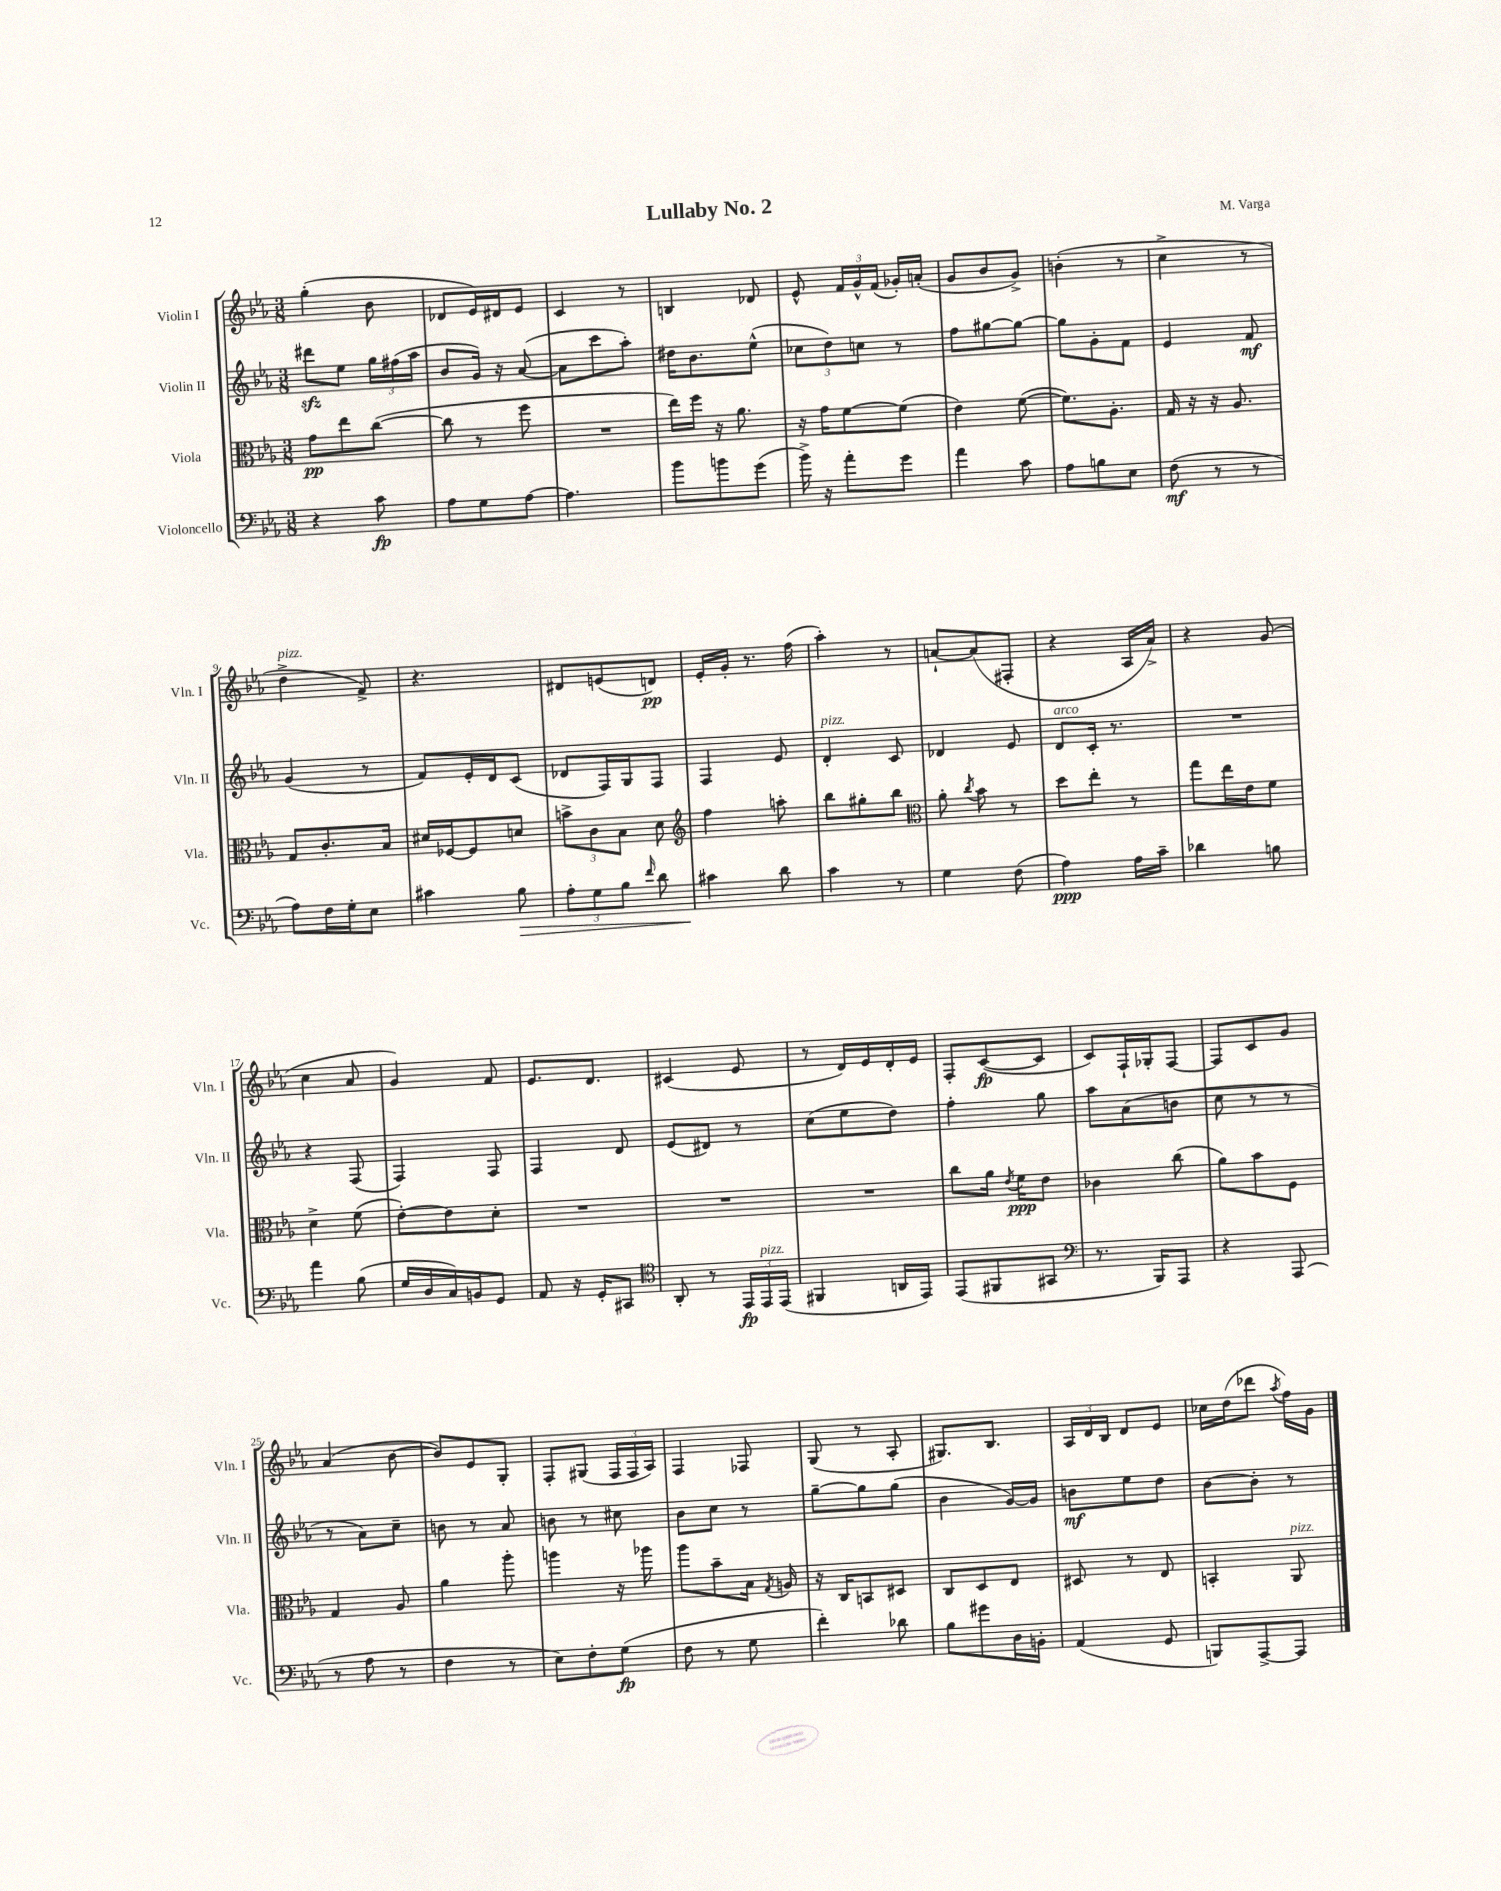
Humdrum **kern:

**kern	**dynam	**kern	**dynam	**kern	**dynam	**kern	**dynam
*part4	*part4	*part3	*part3	*part2	*part2	*part1	*part1
*staff4	*staff4	*staff3	*staff3	*staff2	*staff2	*staff1	*staff1
*I"Violoncello	*	*I"Viola	*	*I"Violin II	*	*I"Violin I	*
*I'Vc.	*	*I'Vla.	*	*I'Vln. II	*	*I'Vln. I	*
*clefF4	*	*clefC3	*	*clefG2	*	*clefG2	*
*k[b-e-a-]	*	*k[b-e-a-]	*	*k[b-e-a-]	*	*k[b-e-a-]	*
*M3/8	*	*M3/8	*	*M3/8	*	*M3/8	*
=1	=1	=1	=1	=1	=1	=1	=1
4r	.	8g\L	pp	8ddd#Xzz\L	.	(4gg'\	.
.	.	8ee-\	.	8ee-\J	.	.	.
8c\	fp	([8cc\J	.	24gg\LL	.	8b-\	.
.	.	.	.	(24ff#X\	.	.	.
.	.	.	.	24aa-\JJ	.	.	.
=2	=2	=2	=2	=2	=2	=2	=2
8A-\L	.	8cc\]	.	8b-/L	.	8d-X/L	.
8G\	.	8r	.	16g/Jk)	.	16e-/L)	.
.	.	.	.	16r	.	16d#X/J	.
[8A-\J	.	8ff\	.	([8a-/	.	8e-/J	.
=3	=3	=3	=3	=3	=3	=3	=3
4.A-\]	.	4.r	.	8a-\L]	.	4c/	.
.	.	.	.	8ccc\	.	.	.
.	.	.	.	8aa-'\J)	.	8r	.
=4	=4	=4	=4	=4	=4	=4	=4
8b-\L	.	16ee-\LL)	.	16dd#X\KL	.	4Bn/	.
.	.	16ff\JJ	.	8.b-\	.	.	.
8bn\	.	16r	.	.	.	.	.
.	.	8.a-\	.	.	.	.	.
(8g\J	.	.	.	(8ee-^^\J	.	8d-X/	.
=5	=5	=5	=5	=5	=5	=5	=5
16b-^\)	.	16r	.	12cc-X\L	.	8e-^^/	.
16r	.	16g\KL	.	.	.	.	.
.	.	.	.	12dd\)	.	.	.
8a-'\L	.	[8f\	.	.	.	24f/LL	.
.	.	.	.	12ccn\J	.	24g^^/	.
.	.	.	.	.	.	(24f/JJ	.
8g\J	.	(8f\J]	.	8r	.	16g-X'/LL)	.
.	.	.	.	.	.	(16an'/JJ	.
=6	=6	=6	=6	=6	=6	=6	=6
4a-\	.	4e-\)	.	8ff\L	.	8g/L	.
.	.	.	.	[8gg#X\	.	8b-/	.
8c\	.	([8f\	.	8gg#\J_	.	8g^/J)	.
=7	=7	=7	=7	=7	=7	=7	=7
8A-\L	.	8.f\L])	.	8gg#\L]	.	(4bn'\	.
8Bn\	.	.	.	8g'\	.	.	.
.	.	8.A-'\J	.	.	.	.	.
8E-\J	.	.	.	8f\J	.	8r	.
=8	=8	=8	=8	=8	=8	=8	=8
(8F\	mf	16G/	.	4e-/	.	4cc^\	.
.	.	16r	.	.	.	.	.
8r	.	16r	.	.	.	.	.
.	.	8.A-/	.	.	.	.	.
8r	.	.	.	8f/	mf	8r	.
!!LO:LB:g=z
=9	=9	=9	=9	=9	=9	=9	=9
!	!	!	!	!	!	!LO:TX:a:i:t=pizz.	!
8A-\L)	.	8G/L	.	(4g/	.	4dd^\	.
16F\L	.	8.c'/	.	.	.	.	.
16G'\J	.	.	.	.	.	.	.
8E-\J	.	.	.	8r	.	8f^/)	.
.	.	16B-/Jk	.	.	.	.	.
=10	=10	=10	=10	=10	=10	=10	=10
4c#X\	.	16d#X/LL	.	8f/L)	.	4.r	.
.	.	[16F-X/J	.	.	.	.	.
.	.	8F-/]	.	16e-'/L	.	.	.
.	.	.	.	16d/J	.	.	.
!	!LO:HP:b	!	!	!	!	!	!
8B-\	>	8dn/J	.	(8c/J	.	.	.
=11	=11	=11	=11	=11	=11	=11	=11
12A-'\L	.	12bn^\L	.	8d-X/L	.	8d#X/L	.
12G\	.	12c\	.	.	.	.	.
.	.	.	.	16F/L)	.	(8en/	.
12B-\J	.	12B-\J	.	.	.	.	.
.	.	.	.	16G/J	.	.	.
16qqf/	.	.	.	.	.	.	.
8d\	.	8d\	.	8F/J	.	8dn/J)	pp
=12	=12	=12	=12	=12	=12	=12	=12
*	*	*clefG2	*	*	*	*	*
4c#X\	.	4ff\	.	4F/	.	16e-'/LL	.
.	.	.	.	.	.	16g'/JJ	.
.	.	.	.	.	.	8.r	.
8d\	]	8aan'\	.	8e-/	.	.	.
.	.	.	.	.	.	(16ff\	.
=13	=13	=13	=13	=13	=13	=13	=13
!	!	!	!	!LO:TX:a:i:t=pizz.	!	!	!
4c\	.	8bb-\L	.	4d'/	.	4aa-'\)	.
.	.	8gg#X'\	.	.	.	.	.
8r	.	8bb-\J	.	8c/	.	8r	.
=14	=14	=14	=14	=14	=14	=14	=14
*	*	*clefC3	*	*	*	*	*
4G\	.	8a-'\	.	4d-X/	.	[8an`/L	.
.	.	8qcc/	.	.	.	.	.
.	.	8b-\	.	.	.	(8a/]	.
(8F\	.	8r	.	8e-/	.	8F#X'/J	.
=15	=15	=15	=15	=15	=15	=15	=15
!	!	!	!	!LO:TX:a:i:t=arco	!	!	!
4A-\)	ppp	8dd\L	.	8d/L	.	4r	.
.	.	8ee-'\J	.	16c'/Jk	.	.	.
.	.	.	.	8.r	.	.	.
16A-\LL	.	8r	.	.	.	16A-/LL	.
16c~\JJ	.	.	.	.	.	16a-^/JJ)	.
=16	=16	=16	=16	=16	=16	=16	=16
4d-X\	.	8gg\L	.	4.r	.	4r	.
.	.	16ee-\L	.	.	.	.	.
.	.	16e-\J	.	.	.	.	.
8Bn\	.	8f\J	.	.	.	(8g/	.
!!LO:LB:g=z
=17	=17	=17	=17	=17	=17	=17	=17
4a-\	.	4d^\	.	4r	.	4cc\	.
(8B-\	.	(8f\	.	(8F/	.	8a-/	.
=18	=18	=18	=18	=18	=18	=18	=18
16G/LL	.	[8e-'\L)	.	4F/)	.	4g/)	.
16D/	.	.	.	.	.	.	.
16C/)	.	8e-\]	.	.	.	.	.
16BBn/J	.	.	.	.	.	.	.
8GG/J	.	8d'\J	.	8F/	.	8f/	.
=19	=19	=19	=19	=19	=19	=19	=19
8AA-/	.	4.r	.	4F/	.	8.e-/L	.
16r	.	.	.	.	.	.	.
16GG'/KL	.	.	.	.	.	8.d/J	.
8CC#X/J	.	.	.	8d/	.	.	.
=20	=20	=20	=20	=20	=20	=20	=20
*clefC4	*	*	*	*	*	*	*
8AA-'/	.	4.r	.	(8e-/L	.	(4c#X/	.
8r	.	.	.	8d#X/J)	.	.	.
24EE-/LL	fp	.	.	8r	.	8e-/	.
!LO:TX:a:i:t=pizz.	!	!	!	!	!	!	!
24EE-/	.	.	.	.	.	.	.
(24EE-/JJ	.	.	.	.	.	.	.
=21	=21	=21	=21	=21	=21	=21	=21
4FF#X/	.	4.r	.	(8cc\L	.	8r	.
.	.	.	.	8ee-\	.	16d/LL)	.
.	.	.	.	.	.	16e-/	.
16AAn/LL	.	.	.	8dd\J)	.	16d'/	.
16EE-/JJ)	.	.	.	.	.	16e-/JJ	.
=22	=22	=22	=22	=22	=22	=22	=22
(8EE-/L	.	8cc\L	.	4ff'\	.	8F'/L	.
8FF#X/	.	16a-\Jk	.	.	.	([8c/	fp
.	.	8qe-/	.	.	.	.	.
.	.	16f\KL	ppp	.	.	.	.
8GG#X/J	.	8e-\J	.	8gg\	.	8c/J]	.
=23	=23	=23	=23	=23	=23	=23	=23
*clefF4	*	*	*	*	*	*	*
8.r	.	4c-X\	.	8aa-\L	.	8c/L)	.
.	.	.	.	(8a-\	.	16F`/L	.
16BBB-/KL)	.	.	.	.	.	16G-X'/J	.
8AAA-/J	.	(8cc\	.	8bn\J	.	[8F/J	.
=24	=24	=24	=24	=24	=24	=24	=24
4r	.	8a-\L)	.	8cc\	.	8F/L]	.
.	.	8b-\	.	8r	.	8c/	.
(8AAA-/	.	8F\J	.	8r	.	8g/J	.
!!LO:LB:g=z
=25	=25	=25	=25	=25	=25	=25	=25
8r	.	4G/	.	8r	.	(4a-/	.
8A-\	.	.	.	8a-\L)	.	.	.
8r	.	8A-/	.	8cc~\J	.	[8b-\	.
=26	=26	=26	=26	=26	=26	=26	=26
4F\	.	4a-\	.	8bn\	.	8b-/L])	.
.	.	.	.	8r	.	8e-/	.
8r	.	8aa-'\	.	8a-/	.	8G'/J	.
=27	=27	=27	=27	=27	=27	=27	=27
8E-\L)	.	4aan\	.	8bn\	.	8F'/L	.
8F'\	.	.	.	8r	.	(8G#X/J	.
(8G\J	fp	16r	.	8cc#X\	.	24F/LL	.
.	.	.	.	.	.	24F/	.
.	.	16aa-X\	.	.	.	.	.
.	.	.	.	.	.	24A-/JJ)	.
=28	=28	=28	=28	=28	=28	=28	=28
8F\	.	8aa-\L	.	8b-\L	.	4F/	.
8r	.	8b-~\	.	8cc\J	.	.	.
8G\	.	16B-\Jk	.	8r	.	8F-X/	.
.	.	8qG/	.	.	.	.	.
.	.	16An/	.	.	.	.	.
=29	=29	=29	=29	=29	=29	=29	=29
4f'\)	.	16r	.	[8gg~\L	.	(8G/	.
.	.	16C/KL	.	.	.	.	.
.	.	8BBn/	.	8gg\]	.	8r	.
8d-X\	.	8D#X/J	.	(8gg\J	.	8A-'/	.
=30	=30	=30	=30	=30	=30	=30	=30
8B-\L	.	8C/L	.	4b-\	.	8.G#X/L)	.
8g#X\	.	8D/	.	.	.	.	.
.	.	.	.	.	.	8.B-/J	.
16D\L	.	8E-/J	.	[16g/LL)	.	.	.
16BBn'\JJ	.	.	.	16g/JJ]	.	.	.
=31	=31	=31	=31	=31	=31	=31	=31
(4AA-/	.	8D#X/	.	8bn\L	mf	24A-/LL	.
.	.	.	.	.	.	24d/	.
.	.	.	.	.	.	24B-/JJ	.
.	.	8r	.	8ee-\	.	8d/L	.
8GG/	.	8E-/	.	8dd\J	.	8e-/J	.
=32	=32	=32	=32	=32	=32	=32	=32
8BBBn/L)	.	4BBn'/	.	[8b-\L	.	16cc-X\LL	.
.	.	.	.	.	.	(16dd\J	.
[8AAA-^/	.	.	.	8b-'\J]	.	8ddd-X\J	.
.	.	.	.	.	.	8qaa-/	.
!	!	!LO:TX:a:i:t=pizz.	!	!	!	!	!
8AAA-/J]	.	8AA-/	.	8r	.	16ff\LL)	.
.	.	.	.	.	.	16g\JJ	.
==	==	==	==	==	==	==	==
*-	*-	*-	*-	*-	*-	*-	*-
